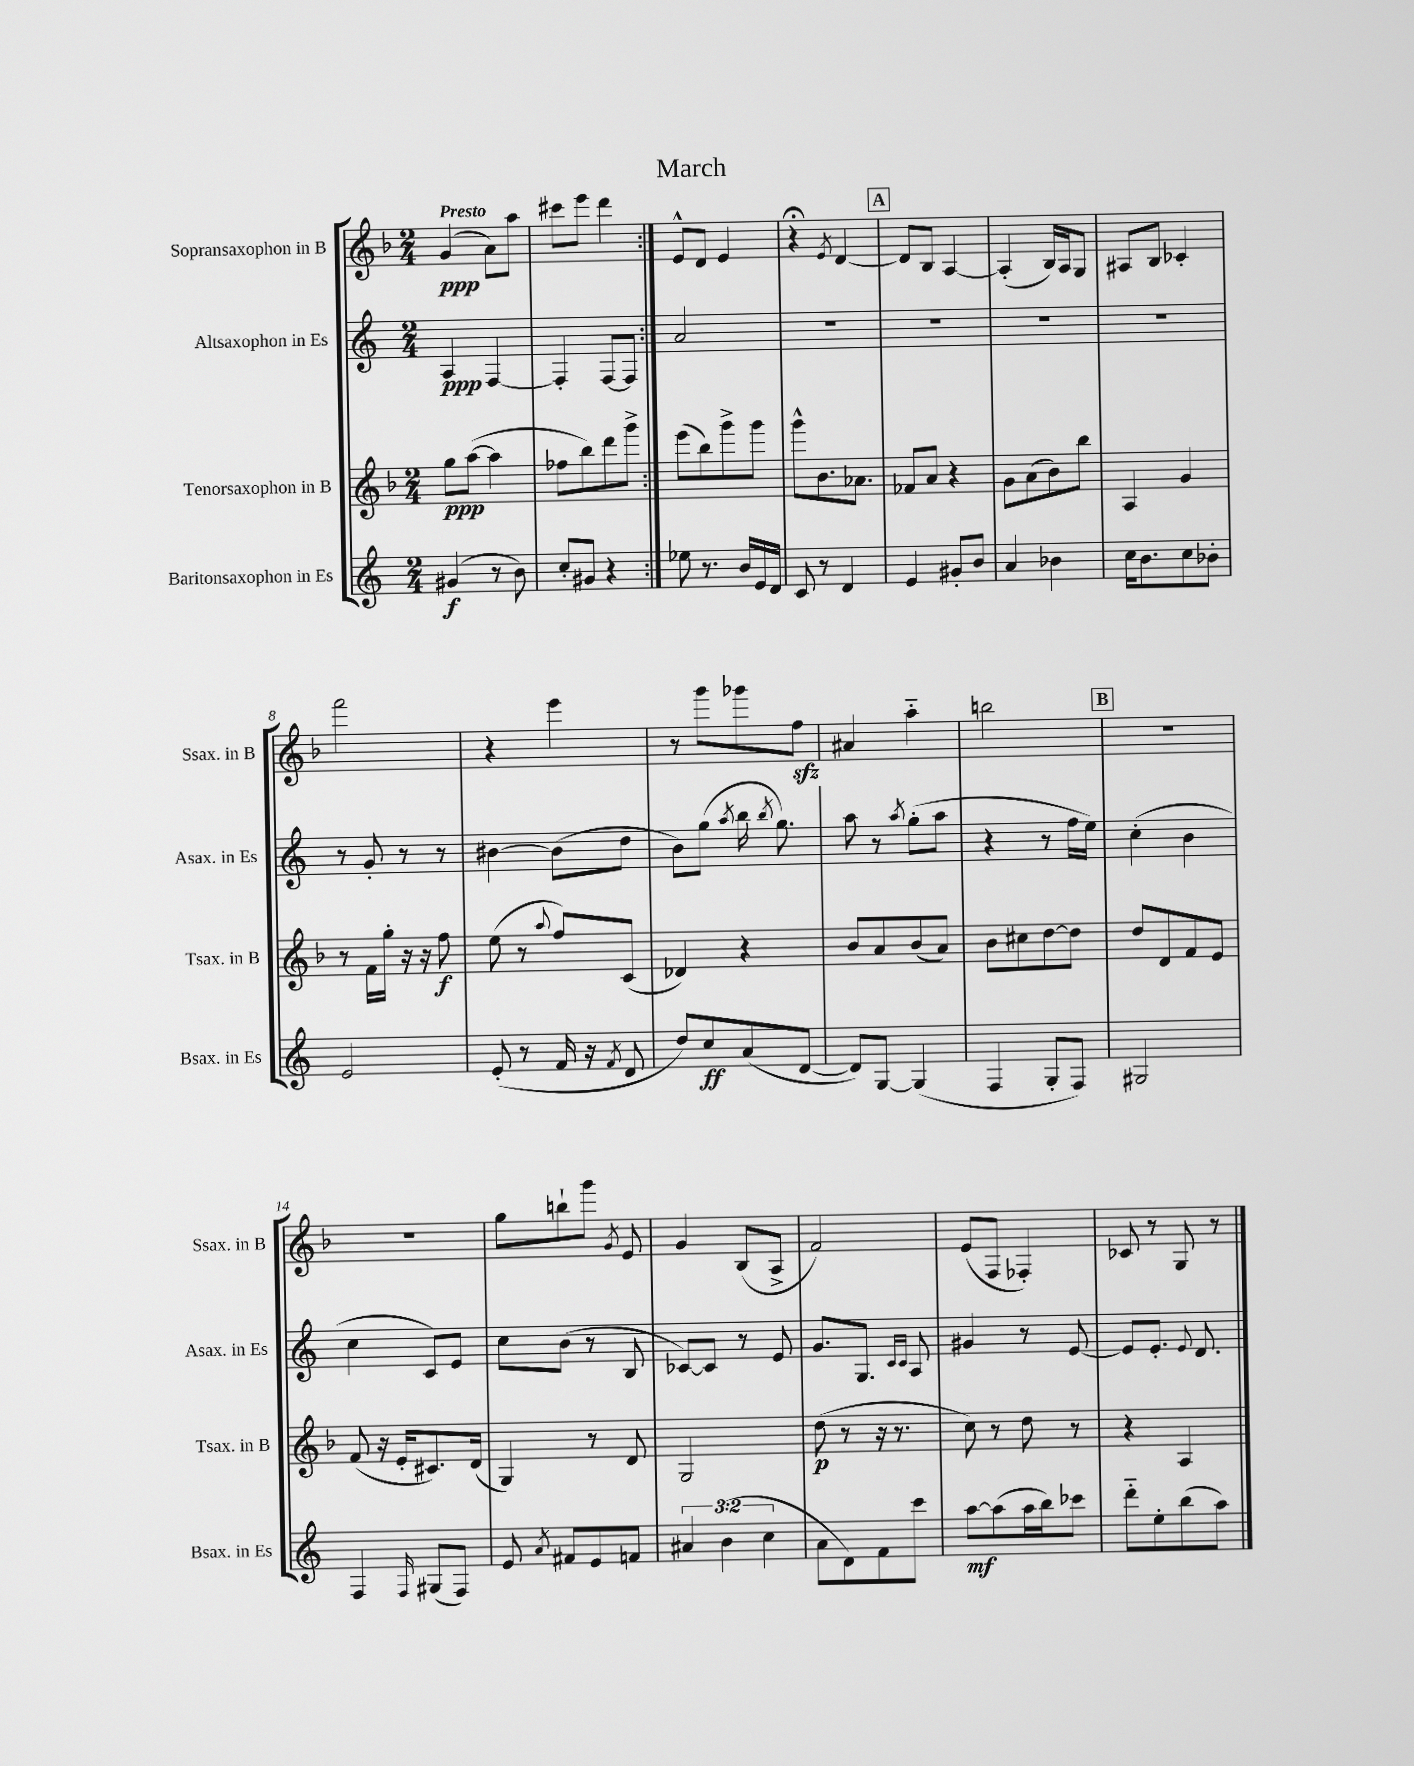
\header { title = "March" }
<<
\new StaffGroup <<
\new Staff = "s0" \with { instrumentName = "Sopransaxophon in B" shortInstrumentName = "Ssax. in B" } {
    \clef treble \key f \major \numericTimeSignature \time 2/4 \tempo "Presto"
    \autoBeamOff \repeat volta 2 { g'4\ppp( a'8[) a''8] |
    cis'''8[ e'''8] d'''4 | }
    e'8[-^ d'8] e'4 |
    r4\fermata \acciaccatura { e'8 } d'4~ |
    \mark \markup { \box "A" } d'8[ bes8] a4~ |
    a4-.( bes16[) a16 g8] |
    ais8[ bes8] ces'4-. |
    f'''2 |
    r4 e'''4 |
    r8 g'''8[ ges'''8 f''8]\sfz |
    ais'4 a''4-_ |
    b''2 |
    \mark \markup { \box "B" } r2 |
    r2 |
    g''8[ b''8-! g'''8] \acciaccatura { g'8 } e'8 |
    g'4 bes8[( a8]-> |
    f'2) |
    e'8[( f8] fes4-.) |
    ces'8 r8 g8 r8 \bar "|." |
}
\new Staff = "s1" \with { instrumentName = "Altsaxophon in Es" shortInstrumentName = "Asax. in Es" } {
    \clef treble \key c \major \numericTimeSignature \time 2/4
    \autoBeamOff \repeat volta 2 { a4\ppp f4~ |
    f4-. f8[~ f8] | }
    a'2 |
    R2 |
    \mark \markup { \box "A" } R2 |
    R2 |
    R2 |
    r8 g'8-. r8 r8 |
    bis'4~ bis'8[( d''8] |
    b'8[) g''8]( \acciaccatura { a''8 } b''16 \acciaccatura { b''8 } g''8.) |
    a''8 r8 \acciaccatura { a''8 } g''8[-.( a''8] |
    r4 r8 f''16[ e''16]) |
    \mark \markup { \box "B" } c''4-.( b'4 |
    c''4 c'8[) e'8] |
    c''8[ b'8]( r8 b8 |
    ces'8[~) ces'8] r8 e'8 |
    g'8.[ g8.] \grace { c'16[ c'16] } a8 |
    gis'4 r8 e'8~ |
    e'8[ e'8.]-. \appoggiatura { e'8 } d'8. \bar "|." |
}
\new Staff = "s2" \with { instrumentName = "Tenorsaxophon in B" shortInstrumentName = "Tsax. in B" } {
    \clef treble \key f \major \numericTimeSignature \time 2/4
    \autoBeamOff \repeat volta 2 { g''8[\ppp a''8]~( a''4 |
    fes''8[ bes''8) d'''8 g'''8]-> | }
    e'''8[( bes''8) g'''8-> g'''8] |
    g'''8[-^ bes'8. aes'8.] |
    \mark \markup { \box "A" } fes'8[ a'8] r4 |
    g'8[ a'8( bes'8) bes''8] |
    a4 g'4 |
    r8 f'16[ g''16]-. r16 r16 f''8\f |
    e''8( r8 \appoggiatura { a''8 } f''8[) c'8]( |
    des'4) r4 |
    bes'8[ a'8 bes'8( a'8]) |
    bes'8[ cis''8 d''8~ d''8] |
    \mark \markup { \box "B" } d''8[ d'8 f'8 e'8] |
    f'8( r16 e'16[-. cis'8.) d'16]( |
    g4) r8 d'8 |
    g2 |
    d''8\p( r8 r16 r8. |
    c''8) r8 d''8 r8 |
    r4 a4 \bar "|." |
}
\new Staff = "s3" \with { instrumentName = "Baritonsaxophon in Es" shortInstrumentName = "Bsax. in Es" } {
    \clef treble \key c \major \numericTimeSignature \time 2/4 \override Staff.TupletNumber.text = #tuplet-number::calc-fraction-text
    \autoBeamOff \repeat volta 2 { gis'4\f( r8 b'8) |
    c''8[-. gis'8] r4 | }
    ees''8 r8. b'16[ e'16 d'16] |
    c'8 r8 d'4 |
    \mark \markup { \box "A" } e'4 gis'8[-. b'8] |
    a'4 bes'4 |
    c''16[ b'8. c''8 bes'8]-. |
    e'2 |
    e'8-.( r8 f'16 r16 \acciaccatura { f'8 } d'8 |
    d''8[) c''8\ff a'8( d'8]~ |
    d'8[) g8]~ g4( |
    f4 g8[-. f8]) |
    \mark \markup { \box "B" } gis2 |
    f4 \grace { f16 } gis8[( f8]) |
    e'8 \acciaccatura { a'8 } fis'8[ e'8 f'8] |
    \tuplet 3/2 { ais'4 b'4( c''4 } |
    a'8[ d'8) f'8 c'''8] |
    a''8[~\mf a''8( a''16 b''16) ces'''8] |
    d'''8[-_ e''8-. b''8( a''8]) \bar "|." |
}
>>
>>
